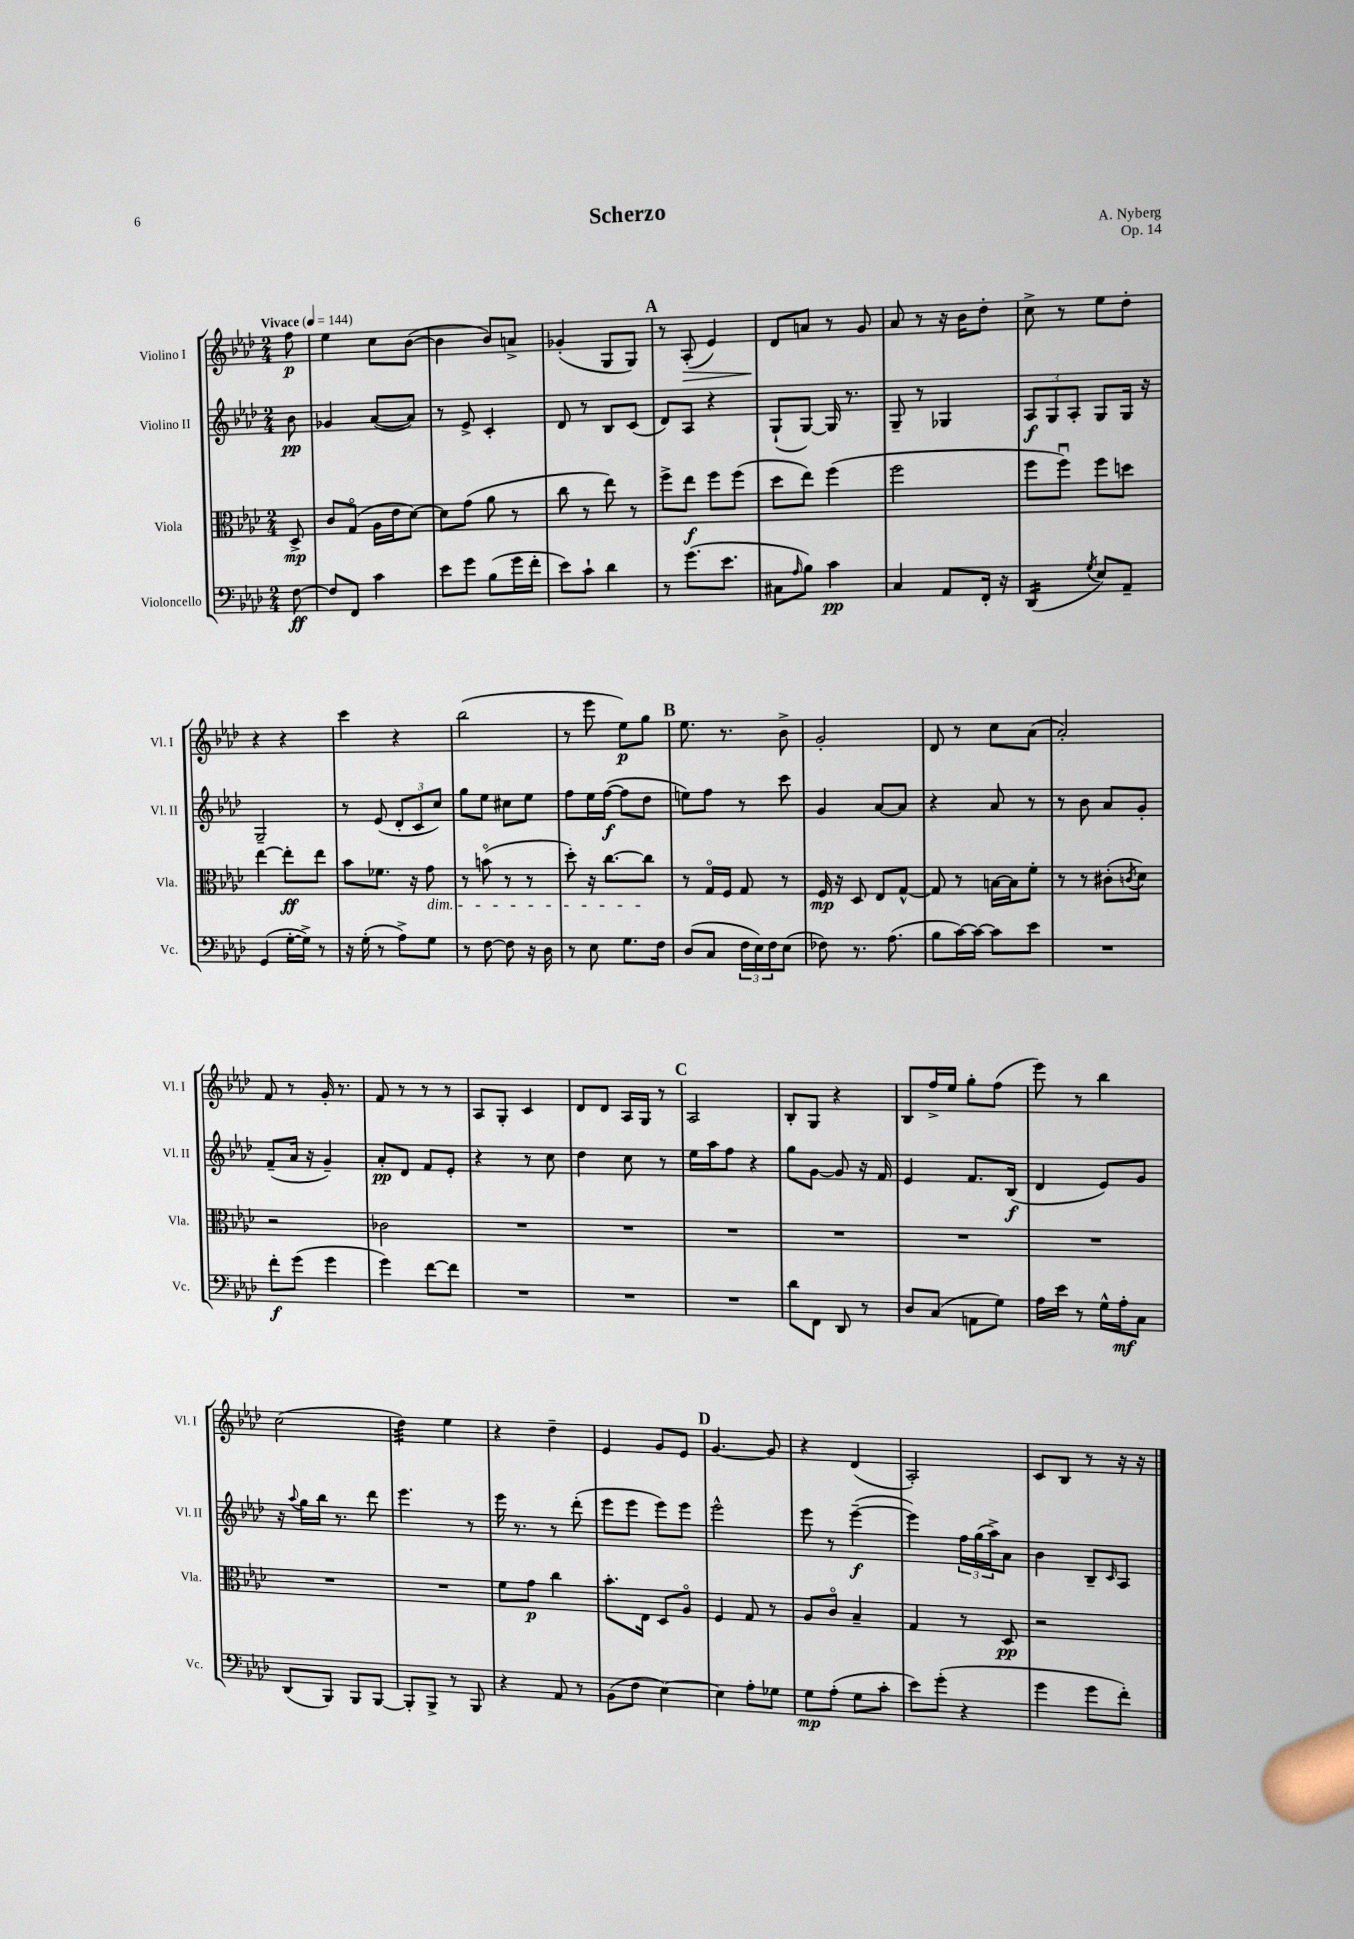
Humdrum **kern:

**kern	**kern	**kern	**kern
*staff4	*staff3	*staff2	*staff1
*clefF4	*clefC3	*clefG2	*clefG2
*k[b-e-a-d-]	*k[b-e-a-d-]	*k[b-e-a-d-]	*k[b-e-a-d-]
*M2/4	*M2/4	*M2/4	*M2/4
*MM144	*MM144	*MM144	*MM144
[8F	8D-^	8b-	8ff
=	=	=	=
8F]	8c	4g-	4ee-
8FF	(8Go	.	.
4c	16A-	([8a-	8cc
.	16e-	.	.
.	[8d-)	8a-])	([8b-
=	=	=	=
8e-	8d-]	8r	4b-]
8g	(8g	8e-^	.
(8B-	8a-	4c'	8b-)
16g	8r	.	8a^
16f'	.	.	.
=	=	=	=
8e-)	8cc	8d-	(4g-'
8c`	8r	8r	.
4d-	8ee-)	8B-	8G
.	8r	(8c	8G)
=	=	=	=
8r	8ff^	8d-)	8r
(8.g	8ee-	8A-	(8A-'
.	8ff	4r	4e-)
8.e-	.	.	.
.	(8ff	.	.
=	=	=	=
8C#	8dd-	(8G`	8d-
16qqA-	.	.	.
8B-)	8ee-)	[8G)	8a
4c	(4ff	16G]	8r
.	.	8.r	.
.	.	.	8g
=	=	=	=
4C	2ff	8G~	8a-
.	.	8r	8r
8AA-	.	4G-	16r
.	.	.	16b-
16FF'	.	.	8dd-'
16r	.	.	.
=	=	=	=
(4DD-	8ff	12A-	8cc^
.	.	12G	.
.	8ffu)	.	8r
.	.	12A-'	.
8qG	.	.	.
8E-)	8ff	8G	8ee-
8AA-~	8dd	16G	8dd-'
.	.	16r	.
=	=	=	=
(4GG	[4ee-	2G~	4r
[16G'	8ee-']	.	4r
16G^])	.	.	.
8r	8ee-	.	.
=	=	=	=
16r	8b-	8r	4ccc
(16G'	.	.	.
8r	8.f-	(8e-	.
8A-^)	.	12d-'	4r
.	16r	.	.
.	.	12c	.
8G	8g	.	.
.	.	12cc)	.
=	=	=	=
8r	8r	8gg	(2bb-
[8F	(8bo	8ee-	.
8F]	8r	8cc#	.
16r	8r	8ee-	.
16D-	.	.	.
=	=	=	=
8r	8dd-')	8ff	8r
8E-	16r	16ee-	8eee-
.	[8.cc	([16ff	.
8.G	.	8ff]	8ee-)
.	8cc]	8dd-	8gg
16F	.	.	.
=	=	=	=
(8D-	8r	8ee)	8.ee-
8C	16Go	8ff	.
.	16F	.	8.r
24F	8G	8r	.
24E-)	.	.	.
24F	.	.	.
(8E-	8r	8ccc	8b-^
=	=	=	=
8F-)	16F	4g	2g'
.	16r	.	.
8.r	8D-	.	.
.	8E-	[8a-	.
(8.A-	.	.	.
.	[8G^^	8a-]	.
=	=	=	=
8B-	8G]	4r	8d-
[16c)	8r	.	8r
16c_	.	.	.
8c]	[16B	8a-	8cc
.	16B]	.	.
8e-	8f'	8r	(8a-
=	=	=	=
2r	8r	8r	2a-')
.	8r	8b-	.
.	(8c#'	8a-	.
.	8qc	.	.
.	8d-)	8g'	.
=	=	=	=
8f'	2r	(8f~	8f
(8g	.	16a-	8r
.	.	16r	.
4g	.	4g~)	16g'
.	.	.	8.r
=	=	=	=
4g)	2c-	8a-'	8f
.	.	8d-	8r
[8f	.	8f	8r
8f]	.	8e-'	8r
=	=	=	=
2r	2r	4r	8A-
.	.	.	8G'
.	.	8r	4c
.	.	8cc	.
=	=	=	=
2r	2r	4dd-	8d-
.	.	.	8d-
.	.	8cc	16A-
.	.	.	16G
.	.	8r	8r
=	=	=	=
2r	2r	16ee-	2A-
.	.	16aa-	.
.	.	8ff	.
.	.	4r	.
=	=	=	=
8d-	2r	8gg	8B-'
8FF	.	[8g	8G
8DD-	.	8g]	4r
8r	.	16r	.
.	.	16f	.
=	=	=	=
8D-	2r	4e-	8B-
(8C	.	.	16ff^
.	.	.	16ee-
8AA	.	8.f	8gg'
8G)	.	.	(8ff
.	.	(16B-	.
=	=	=	=
16A-	2r	4d-	8eee-)
16e-	.	.	.
8r	.	.	8r
16G^^	.	8e-)	4bb-
16A-'	.	.	.
8C	.	8g	.
=	=	=	=
(8DD-	2r	16r	(2cc
.	.	8qqaa-	.
.	.	16gg	.
8BBB-)	.	16bb-	.
.	.	8.r	.
8BBB-	.	.	.
[8BBB-	.	8ddd-	.
=	=	=	=
8BBB-']	2r	4.eee-	4dd-)
8BBB-^	.	.	.
8r	.	.	4ee-
8BBB-	.	8r	.
=	=	=	=
4r	8f	16eee-	4r
.	.	8.r	.
.	8g	.	.
8AA-	4cc	8r	4dd-~
8r	.	(8ddd-'	.
=	=	=	=
(8BB-	8.b-'	8eee-	4e-
8F	.	8eee-	.
.	16E-	.	.
[4E-)	8D-	8eee-)	8g
.	8A-o	8eee-	8e-
=	=	=	=
4E-]	4F	2eee-^^	[4.g
8A-'	8G	.	.
8G-	8r	.	8g]
=	=	=	=
8G	8A-	8eee-	4r
(8A-'	8co	8r	.
8G	4B-~	([4eee-~	(4d-
8c'	.	.	.
=	=	=	=
8e-)	4G	4eee-])	2A-')
(8g'	.	.	.
4r	8r	24ff	.
.	.	(24gg	.
.	.	24aa-^)	.
.	8D-	8a-	.
=	=	=	=
4g	2r	4b-	8c
.	.	.	8B-
8g	.	8B-~	8r
.	.	16qqc	.
8f')	.	8A-	16r
.	.	.	16r
==	==	==	==
*-	*-	*-	*-
